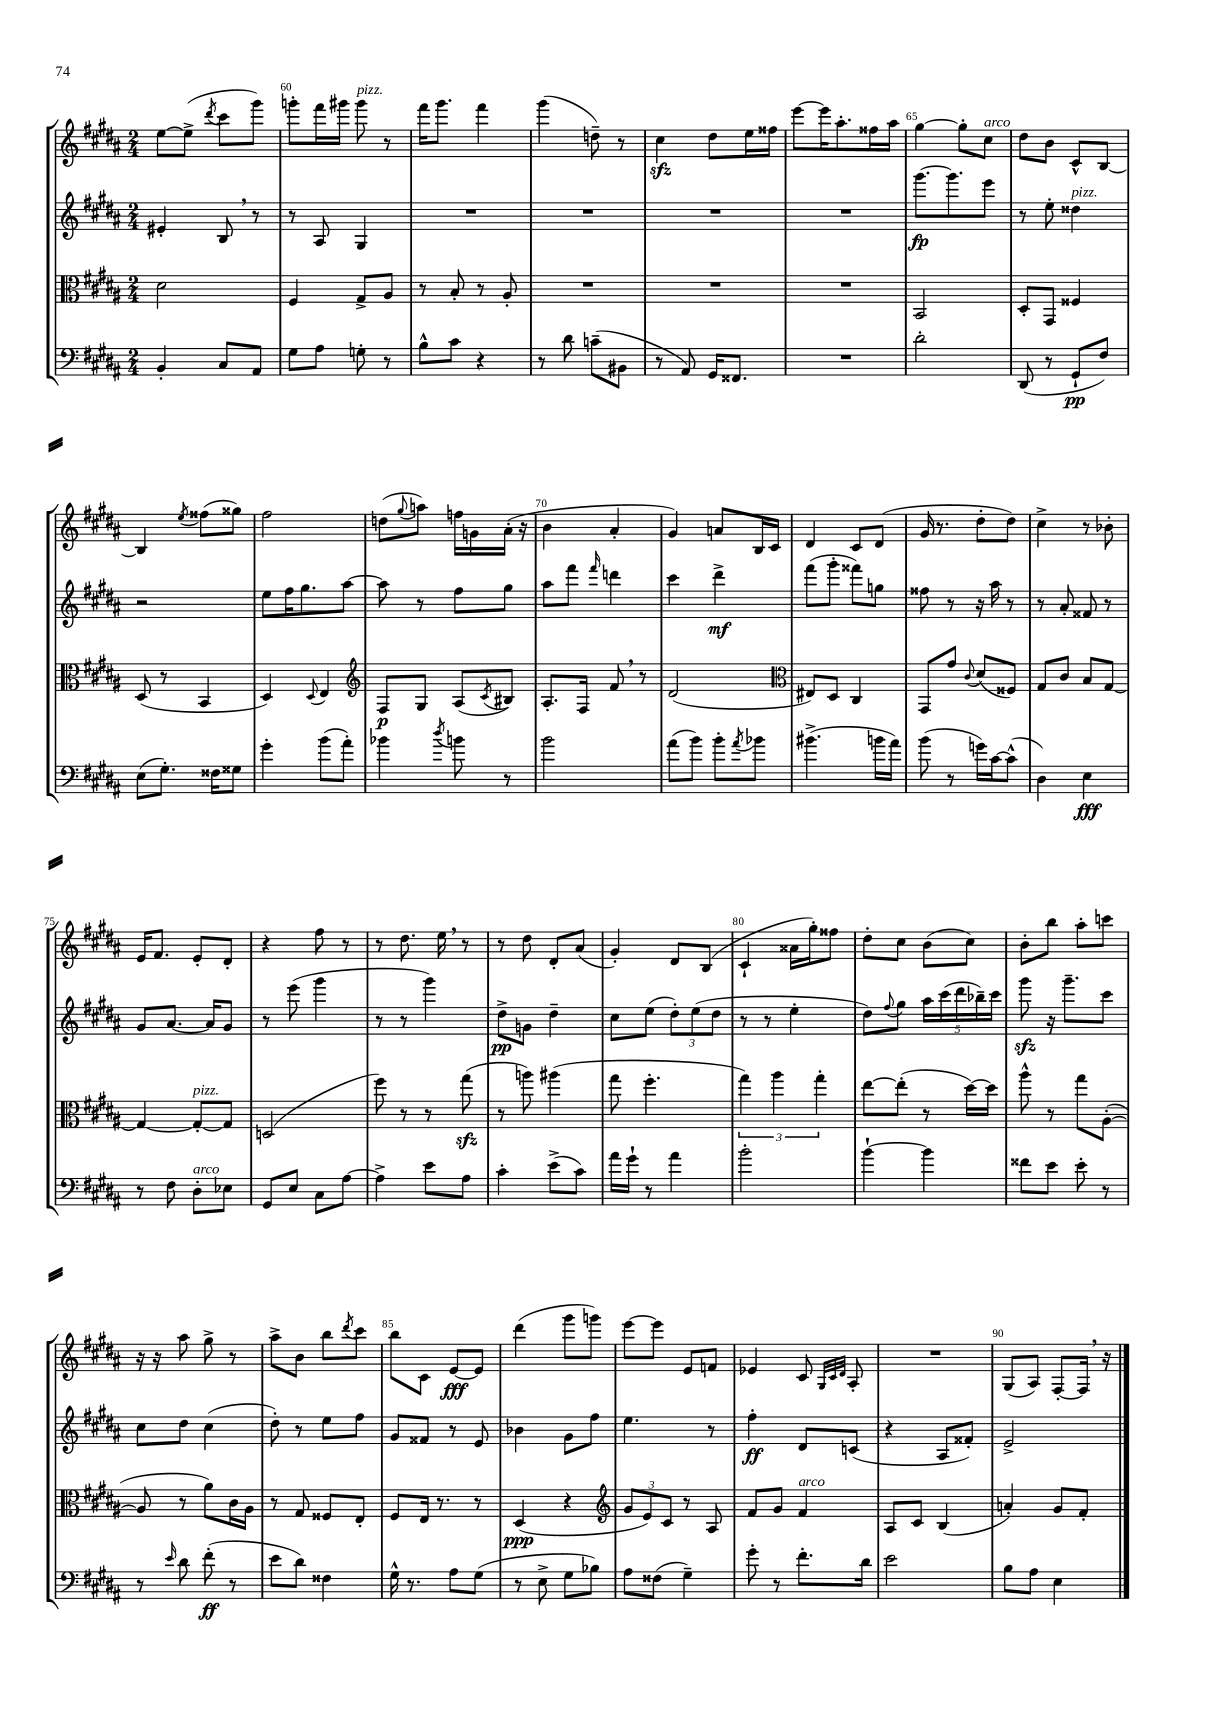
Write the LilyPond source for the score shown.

<<
\new StaffGroup <<
\new Staff = "s0" {
    \clef treble \key b \major \numericTimeSignature \time 2/4
    e''8~ e''8->( \acciaccatura { dis'''8 } cis'''8 gis'''8) |
    g'''8-. fis'''16 gis'''16 gis'''8^\markup { \italic "pizz." } r8 |
    fis'''16 gis'''8. fis'''4 |
    gis'''4( d''8--) r8 |
    cis''4\sfz dis''8 e''16 fisis''16 |
    e'''8~ e'''16 ais''8.-. fisis''16 ais''16 |
    gis''4~ gis''8-. cis''8^\markup { \italic "arco" } |
    dis''8 b'8 cis'8-^ b8~ |
    b4 \acciaccatura { e''8 } fisis''8( gisis''8) |
    fis''2 |
    d''8( \appoggiatura { gis''8 } a''8) f''16 g'16 ais'16-.( r16 |
    b'4 ais'4-. |
    gis'4) a'8 b16 cis'16 |
    dis'4 cis'8 dis'8( |
    gis'16 r8. dis''8-. dis''8) |
    cis''4-> r8 bes'8-. |
    e'16 fis'8. e'8-. dis'8-. |
    r4 fis''8 r8 |
    r8 dis''8. e''16 \breathe r8 |
    r8 dis''8 dis'8-. ais'8( |
    gis'4-.) dis'8 b8( |
    cis'4-! aisis'16 gis''16-.) fisis''8 |
    dis''8-. cis''8 b'8( cis''8) |
    b'8-. b''8 ais''8-. c'''8 |
    r16 r16 ais''8 gis''8-> r8 |
    ais''8-> b'8 b''8 \acciaccatura { dis'''8 } cis'''8 |
    b''8 cis'8 e'8~\fff e'8 |
    dis'''4( gis'''8 g'''8) |
    e'''8~ e'''8 e'8 f'8 |
    ees'4 cis'8 \grace { gis32 cis'32 dis'32 } ais8-. |
    R2 |
    gis8( ais8) fis8~-. fis16 \breathe r16 \bar "|." |
}
\new Staff = "s1" {
    \clef treble \key b \major \numericTimeSignature \time 2/4
    eis'4-. b8 \breathe r8 |
    r8 ais8 gis4 |
    R2 |
    R2 |
    R2 |
    R2 |
    gis'''8.~\fp gis'''8. e'''8 |
    r8 e''8-. disis''4^\markup { \italic "pizz." } |
    r2 |
    e''8 fis''16 gis''8. ais''8~ |
    ais''8 r8 fis''8 gis''8 |
    ais''8 fis'''8 \grace { fis'''16 } d'''4 |
    cis'''4 dis'''4->\mf |
    fis'''8( gis'''8-. fisis'''8) g''8 |
    fisis''8 r8 r16 ais''16 r8 |
    r8 ais'8-. fisis'8 r8 |
    gis'8 ais'8.~ ais'16 gis'8 |
    r8 e'''8( gis'''4 |
    r8 r8 gis'''4) |
    dis''8->\pp g'8 dis''4-- |
    cis''8 e''8( \tuplet 3/2 { dis''8-.) e''8( dis''8 } |
    r8 r8 e''4-. |
    dis''8) \appoggiatura { fis''8 } gis''8 \tuplet 5/4 { ais''16 cis'''16( dis'''16 bes''16--) cis'''16 } |
    gis'''8\sfz r16 gis'''8.-- cis'''8 |
    cis''8 dis''8 cis''4( |
    dis''8-.) r8 e''8 fis''8 |
    gis'8 fisis'8 r8 e'8 |
    bes'4 gis'8 fis''8 |
    e''4. r8 |
    fis''4-.\ff dis'8 c'8( |
    r4 ais8 fisis'8-.) |
    e'2-> \bar "|." |
}
\new Staff = "s2" {
    \clef alto \key b \major \numericTimeSignature \time 2/4
    dis'2 |
    fis4 gis8-> ais8 |
    r8 b8-. r8 ais8-. |
    R2 |
    R2 |
    R2 |
    b,2 |
    dis8-. gis,8 fisis4 |
    dis8( r8 b,4 |
    dis4) \appoggiatura { dis8 } e4 |
    \clef treble fis8\p gis8 ais8( \acciaccatura { cis'8 } bis8) |
    ais8.-. fis16 fis'8 \breathe r8 |
    dis'2( |
    \clef alto eis8) dis8 cis4 |
    gis,8 gis'8 \appoggiatura { cis'8 } dis'8( fisis8) |
    gis8 cis'8 b8 gis8~ |
    gis4~ gis8~-.^\markup { \italic "pizz." } gis8 |
    d2( |
    fis''8) r8 r8 gis''8\sfz( |
    r8 a''8) ais''4( |
    gis''8 fis''4.-. |
    \tuplet 3/2 { gis''4) ais''4 gis''4-. } |
    e''8~ e''8-.( r8 dis''16~) dis''16 |
    ais''8-^ r8 gis''8 ais8~-.( |
    ais8 r8 ais'8) cis'16 ais16 |
    r8 gis8 fisis8 e8-. |
    fis8 e16 r8. r8 |
    dis4\ppp( r4 |
    \clef treble \tuplet 3/2 { gis'8 e'8) cis'8 } r8 ais8 |
    fis'8 gis'8 fis'4^\markup { \italic "arco" } |
    ais8 cis'8 b4( |
    a'4-.) gis'8 fis'8-. \bar "|." |
}
\new Staff = "s3" {
    \clef bass \key b \major \numericTimeSignature \time 2/4
    b,4-. cis8 ais,8 |
    gis8 ais8 g8-. r8 |
    b8-^ cis'8 r4 |
    r8 dis'8 c'8--( bis,8 |
    r8 ais,8) gis,16 fisis,8. |
    R2 |
    dis'2-. |
    dis,8( r8 gis,8-!\pp fis8) |
    e8( gis8.-.) fisis16 gisis8 |
    gis'4-. b'8( ais'8-.) |
    bes'4 \acciaccatura { dis''8 } b'8 r8 |
    b'2 |
    ais'8( b'8) b'8-. \acciaccatura { ais'8 } bes'8 |
    bis'4.->( b'16 ais'16) |
    b'8( r8 g'16) cis'16~ cis'8-^( |
    dis4) e4\fff |
    r8 fis8 dis8-.^\markup { \italic "arco" } ees8 |
    gis,8 e8 cis8 ais8~ |
    ais4-> e'8 ais8 |
    cis'4-. e'8->( cis'8) |
    ais'16 gis'16-! r8 ais'4 |
    b'2-. |
    b'4~-! b'4 |
    fisis'8 e'8 e'8-. r8 |
    r8 \grace { e'16 } dis'8 fis'8-.\ff( r8 |
    e'8 dis'8) fisis4 |
    gis16-^ r8. ais8 gis8( |
    r8 e8-> gis8 bes8) |
    ais8 fisis8( gis4--) |
    gis'8-. r8 fis'8.-. dis'16 |
    e'2 |
    b8 ais8 e4 \bar "|." |
}
>>
>>
\layout { \context { \Score currentBarNumber = #59 \override BarNumber.break-visibility = ##(#f #t #t) barNumberVisibility = #(every-nth-bar-number-visible 5) } }
